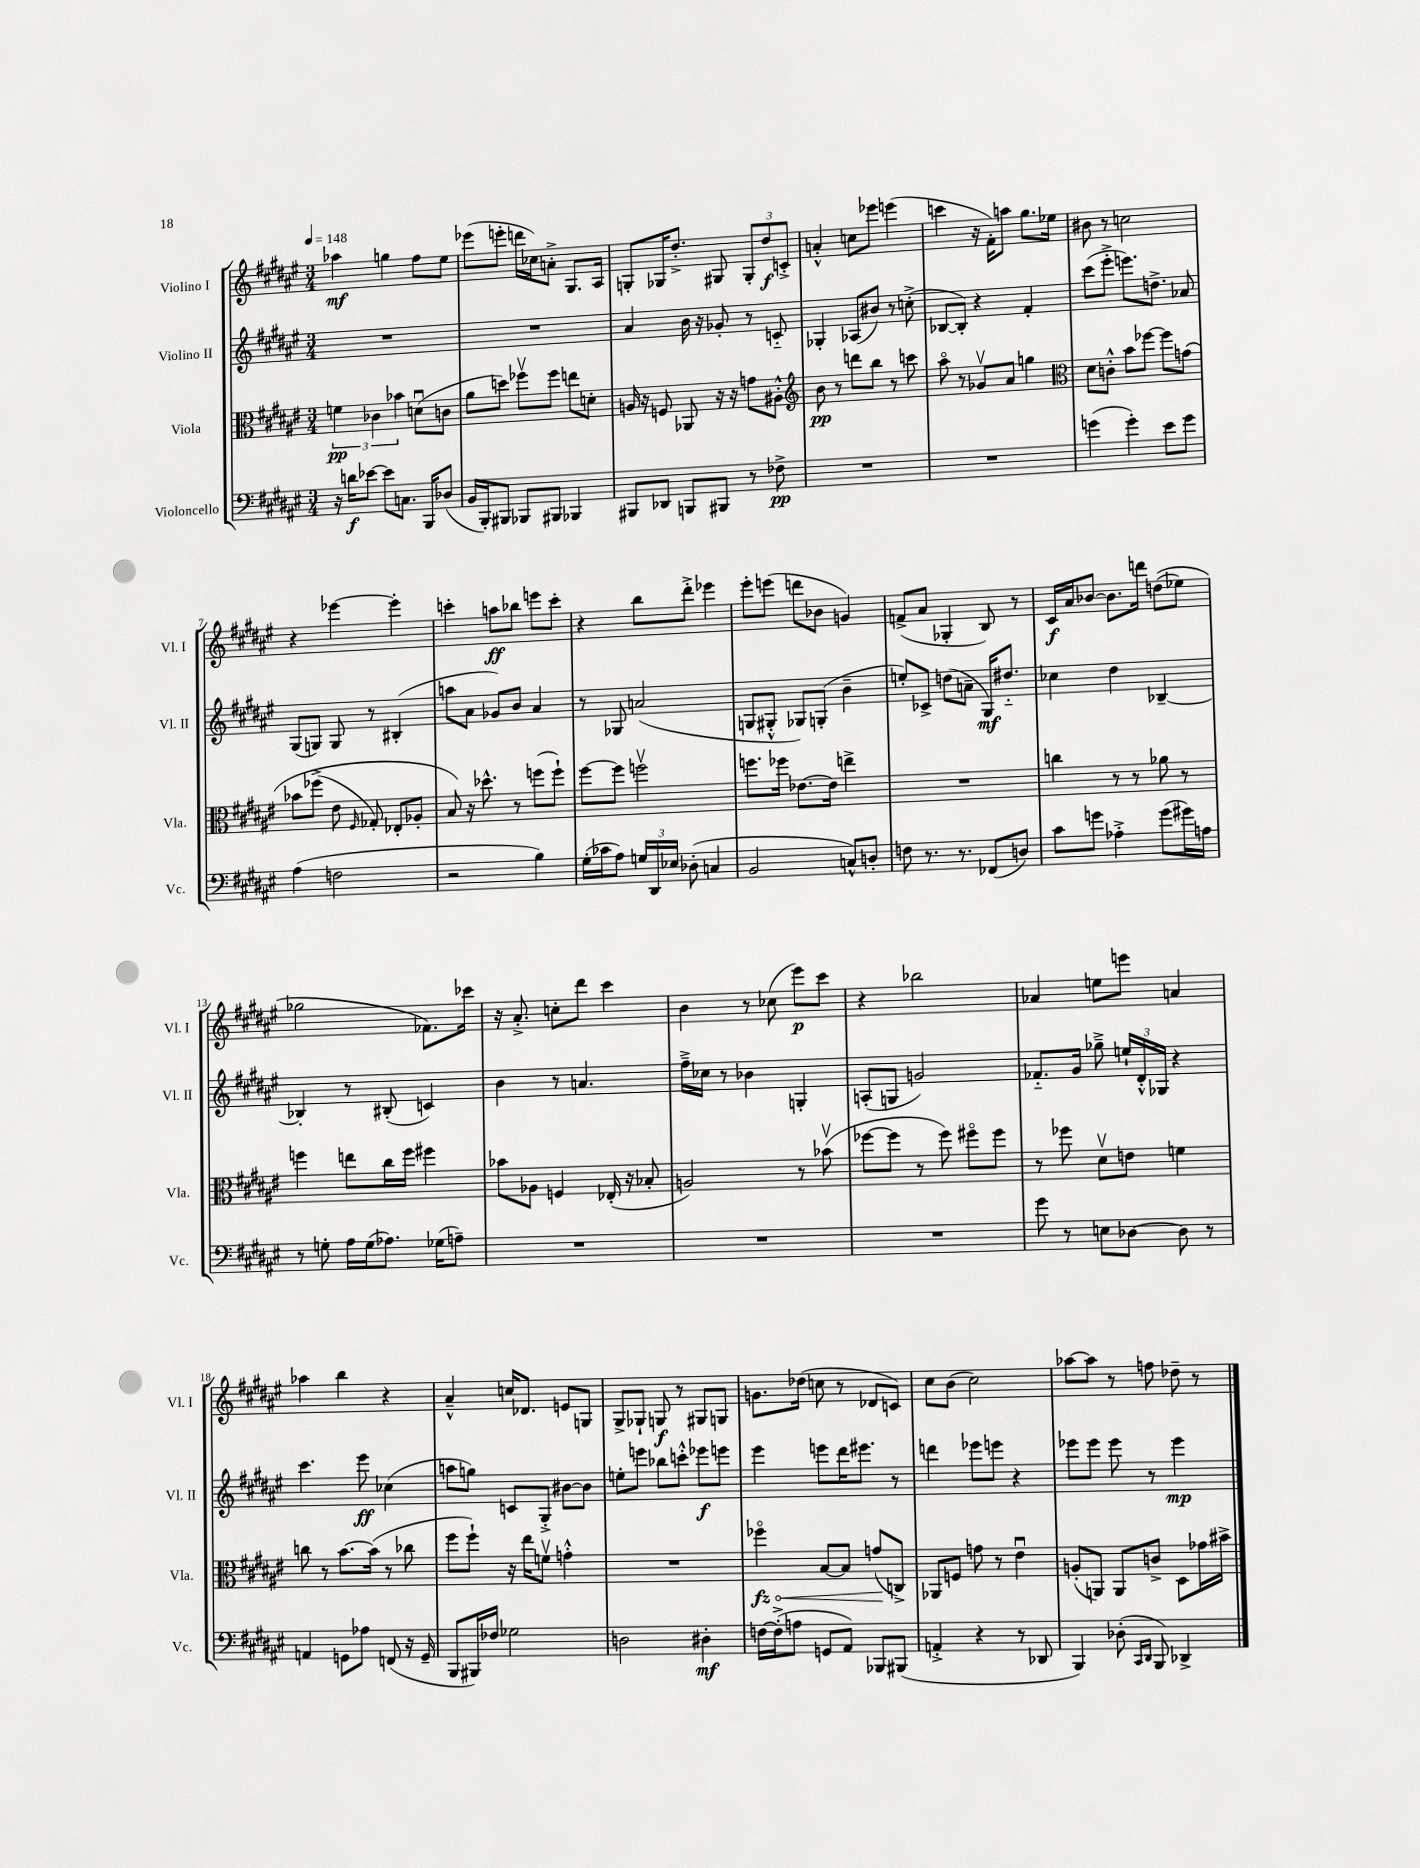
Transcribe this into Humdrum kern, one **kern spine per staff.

**kern	**kern	**kern	**kern
*staff4	*staff3	*staff2	*staff1
*clefF4	*clefC3	*clefG2	*clefG2
*k[f#c#g#d#a#e#]	*k[f#c#g#d#a#e#]	*k[f#c#g#d#a#e#]	*k[f#c#g#d#a#e#]
*M3/4	*M3/4	*M3/4	*M3/4
*MM148	*MM148	*MM148	*MM148
16r	6f\	2.r	4aa-\
16d\LK	.	.	.
[8e-\J	.	.	.
.	6c-\	.	.
8e-\]L	.	.	4gg\
.	6b-\	.	.
8.C\J	.	.	.
.	(8du\L	.	8ff#\L
16BBB/LK	.	.	.
(8D-/J	8c\J	.	8ee#\J
=	=	=	=
16BB/LL	8a#\L	2.r	(8eee-\L
16BBB'/J)	.	.	.
8BBB#/J	8dd\J)	.	8eee'\J
8BBB-/L	8ff-v\L	.	16ddd\LL
.	.	.	16cc-\J)
8BBB#/J	8ff-\J	.	8a'^\J
4BBB-/	8ee\L	.	8.G#/L
.	8d'\J	.	.
.	.	.	16A#/Jk
=	=	=	=
8BBB#/L	16A/	4a#/	8G'/L
.	16r	.	.
8DD-/J	8F/	.	16G-/K
.	.	.	8.dd#'^/J
8BBB/L	8AA-/	16b\	.
.	.	16r	.
8BBB#/J	16r	8g-'/	8G#/
.	16r	.	.
8r	8g\L	8r	12G#'/L
.	.	.	12dd#/
8F-^\	8A#'^^\J	8c'~/	.
.	.	.	12c'^/J
=	=	=	=
*	*clefG2	*	*
2.r	8b\	4G-'/	4a'^^/
.	8r	.	.
.	8ddd\L	(8A-/L	8cc\L
.	8bb\J	8b#/J)	8eee-\J
.	8r	8r	(4eee\
.	8ccc\	(8cc'^\	.
=	=	=	=
2.r	8aa#o\	[8B-/L	4ccc\
.	8r	8B-'/]J)	.
.	8g-v/L	4r	16r
.	.	.	16f#'\LK)
.	8a#/J	.	8aa\J
.	4gg\	4f#'/	8.gg#\L
.	.	.	16ee-\Jk
=	=	=	=
*	*clefC3	*	*
(4g\	8d#\L	(8ccc#\L	8b#\
.	8c'^^\J	8eee#'^\J	8r
4g'\)	8b\L	8.eee\L)	2cc\
.	[8ff-\J	.	.
.	.	8.dd^\J	.
8e#\L	8ff-\]L	.	.
8g\J	&(8g\J	8a-/	.
=	=	=	=
(4A#\	8b-\L	(8G#/L	4r
.	(8ff-^\J	8G/J)	.
2F\	8e#\	8G/	[4eee-\
.	16qqF#/	.	.
.	8G-'/)	8r	.
.	8E-'/L	(4B#'/	4eee-'\]
.	8A-'/J	.	.
=	=	=	=
2r	8B/&)	8aa\L	4ccc'\
.	16r	8a#\J	.
.	8.dd-^^\	.	.
.	.	8g-/L)	8aa\L
.	8r	8b/J	8bb-\J
4B\)	(8ff\L	4a#/	8eee\L
.	8ff`\J)	.	8ccc'\J
=	=	=	=
(16G#'\LL	[8ff#\L	8r	4r
16c-\J	.	.	.
8A#\J)	8ff#\]J	8G-/	.
24G/LL	2ffv\	(2a/	8bb\L
24DD#/	.	.	.
24E-/JJ	.	.	.
(8D-'\	.	.	8ddd#'^\J
4C/	.	.	4eee-\
=	=	=	=
2BB/	8.ff\L	8G/L	8eee#'\L
.	.	8G#'^^/J	(8eee\J
.	16ff-\Jk	.	.
.	[8.e-\L	8G-/L)	8ddd\L
.	.	(8G'/J	8b-\J
.	16e-\]Jk	.	.
8C^^/L)	4ee^\	4b~\	4g/)
8D'/J	.	.	.
=	=	=	=
8F\	2.r	8ee'/L)	(8f^/L
8.r	.	8c-^/J	8a#/J
.	.	(8dd\L	4G-'/
8.r	.	.	.
.	.	8a~\J	.
(8FF-/L	.	16G#/LK)	8B/)
.	.	8.dd#'~/J	.
8D/J)	.	.	8r
=	=	=	=
8c#\L	4cc\	4cc-\	16c#/LL
.	.	.	16a#/J
8g\J	.	.	[8b-/J
4A-'^\	8r	4dd#\	8.b-\]L
.	8r	.	.
.	.	.	16ddd\Jk
(8g\L	8a-\	[4B-~/	&((8dd\L
16g#\L)	8r	.	8ee-\J)
16A\JJ	.	.	.
=	=	=	=
8r	4ff\	4B-'/]	2gg-\
8G'\	.	.	.
16A#\LL	8ee\L	8r	.
(16G\J	.	.	.
8.A-\J)	16cc#\L	(8B#'/	.
.	16ff\JJ	.	.
.	4ff#\	4c/)	8.f-\L&)
(16G-\LK	.	.	.
8A~\J)	.	.	.
.	.	.	16ccc-\Jk
=	=	=	=
2.r	8b-\L	4b\	16r
.	.	.	8.a#'^/
.	8A-\J	.	.
.	4F/	8r	8cc'\L
.	.	4.a/	8ddd#\J
.	(16E-'/	.	4ccc#\
.	16r	.	.
.	8B-'/	.	.
=	=	=	=
2.r	2A/)	16ff#~^\LL	4b\
.	.	16cc-\JJ	.
.	.	8r	.
.	.	4b-\	8r
.	.	.	(8cc-\
.	8r	4G'/	8eee#\L)
.	(8b-v\	.	8ccc#\J
=	=	=	=
2.r	[8ff-\L	(8A'/L	4r
.	8ff-\]J	8G/J	.
.	8r	2g/)	2bb-\
.	8ff-\)	.	.
.	8ff#o\L	.	.
.	8ff#\J	.	.
=	=	=	=
8g#\	8r	8.f-'~/L	4a-/
8r	8ff-\	.	.
.	.	16g#/Jk	.
8E\L	8d#v\L	8gg-~^\	8ee\L
[8D-\J	8e\J	24ee`/LL	8eee\J
.	.	24d#'^^/	.
.	.	24G-/JJ	.
8D-\]	4f\	4r	4a/
8r	.	.	.
=	=	=	=
4AA/	8cc\	4.ccc#\	4aa-\
.	8r	.	.
8GG\L	[8.b\L	.	4bb\
8A-\J	.	8eee#\	.
.	(16b\]Jk	.	.
(8FF/	8r	(4cc-\	4r
16r	8cc-\	.	.
16GG~/	.	.	.
=	=	=	=
8BBB/L	8ff#\L	8aa\L	4a#~^^/
16BBB#/L)	8ff#`\J)	8gg\J)	.
16F-/JJ	.	.	.
2G-\	16r	8c/L	16cc/LK
.	16ee#\LK	.	8.d-/J
.	8fv\J	8G#'^/J	.
.	4g'^^\	[8b#\L	8e/L
.	.	8b#\]J	8G/J
=	=	=	=
2D\	2.r	8ee'\L	8G#^/L
.	.	8eee\J	8G-`/J
.	.	8bb-\L	8G/
.	.	8ccc'^^\J	8r
4D#'\	.	8eee-\L	8G#/L
.	.	8eee\J	8G/J
=	=	=	=
[16F\LL	4ff-o\	4eee#\	8.g\L
(16F'^\]J	.	.	.
8A\J	.	.	.
.	.	.	(16dd-\Jk
8GG/L	[8B/L	8eee\L	8cc\
8AA#/J)	8B/]J	16ddd#\K	8r
.	.	8.eee#\J	.
8BBB-/L	(8g/L	.	8d-/L
(8BBB#/J	8C^/J)	8r	8c/J)
=	=	=	=
4AA'^/	8AA-/L	4ddd\	8cc#\L
.	8F/J	.	(8b\J
4r	8g\	8eee-\L	2cc#\)
.	8r	8eee\J	.
8r	4e#u\	4r	.
8DD-/	.	.	.
=	=	=	=
4BBB/)	(8A'/L	8eee-\L	[8aa-\L
.	8AA/J)	8eee-\J	8aa-\]J
(8D-'\	8AA/L	8eee-\	8r
16qqCC#/LL	.	.	.
16qqDD#/JJ	.	.	.
8BBB/)	8c^/J	8r	8ff\
4DD-^/	8D#\L	4eee-\	8dd-~\
.	16g-\L	.	8r
.	16b#^\JJ	.	.
==	==	==	==
*-	*-	*-	*-
